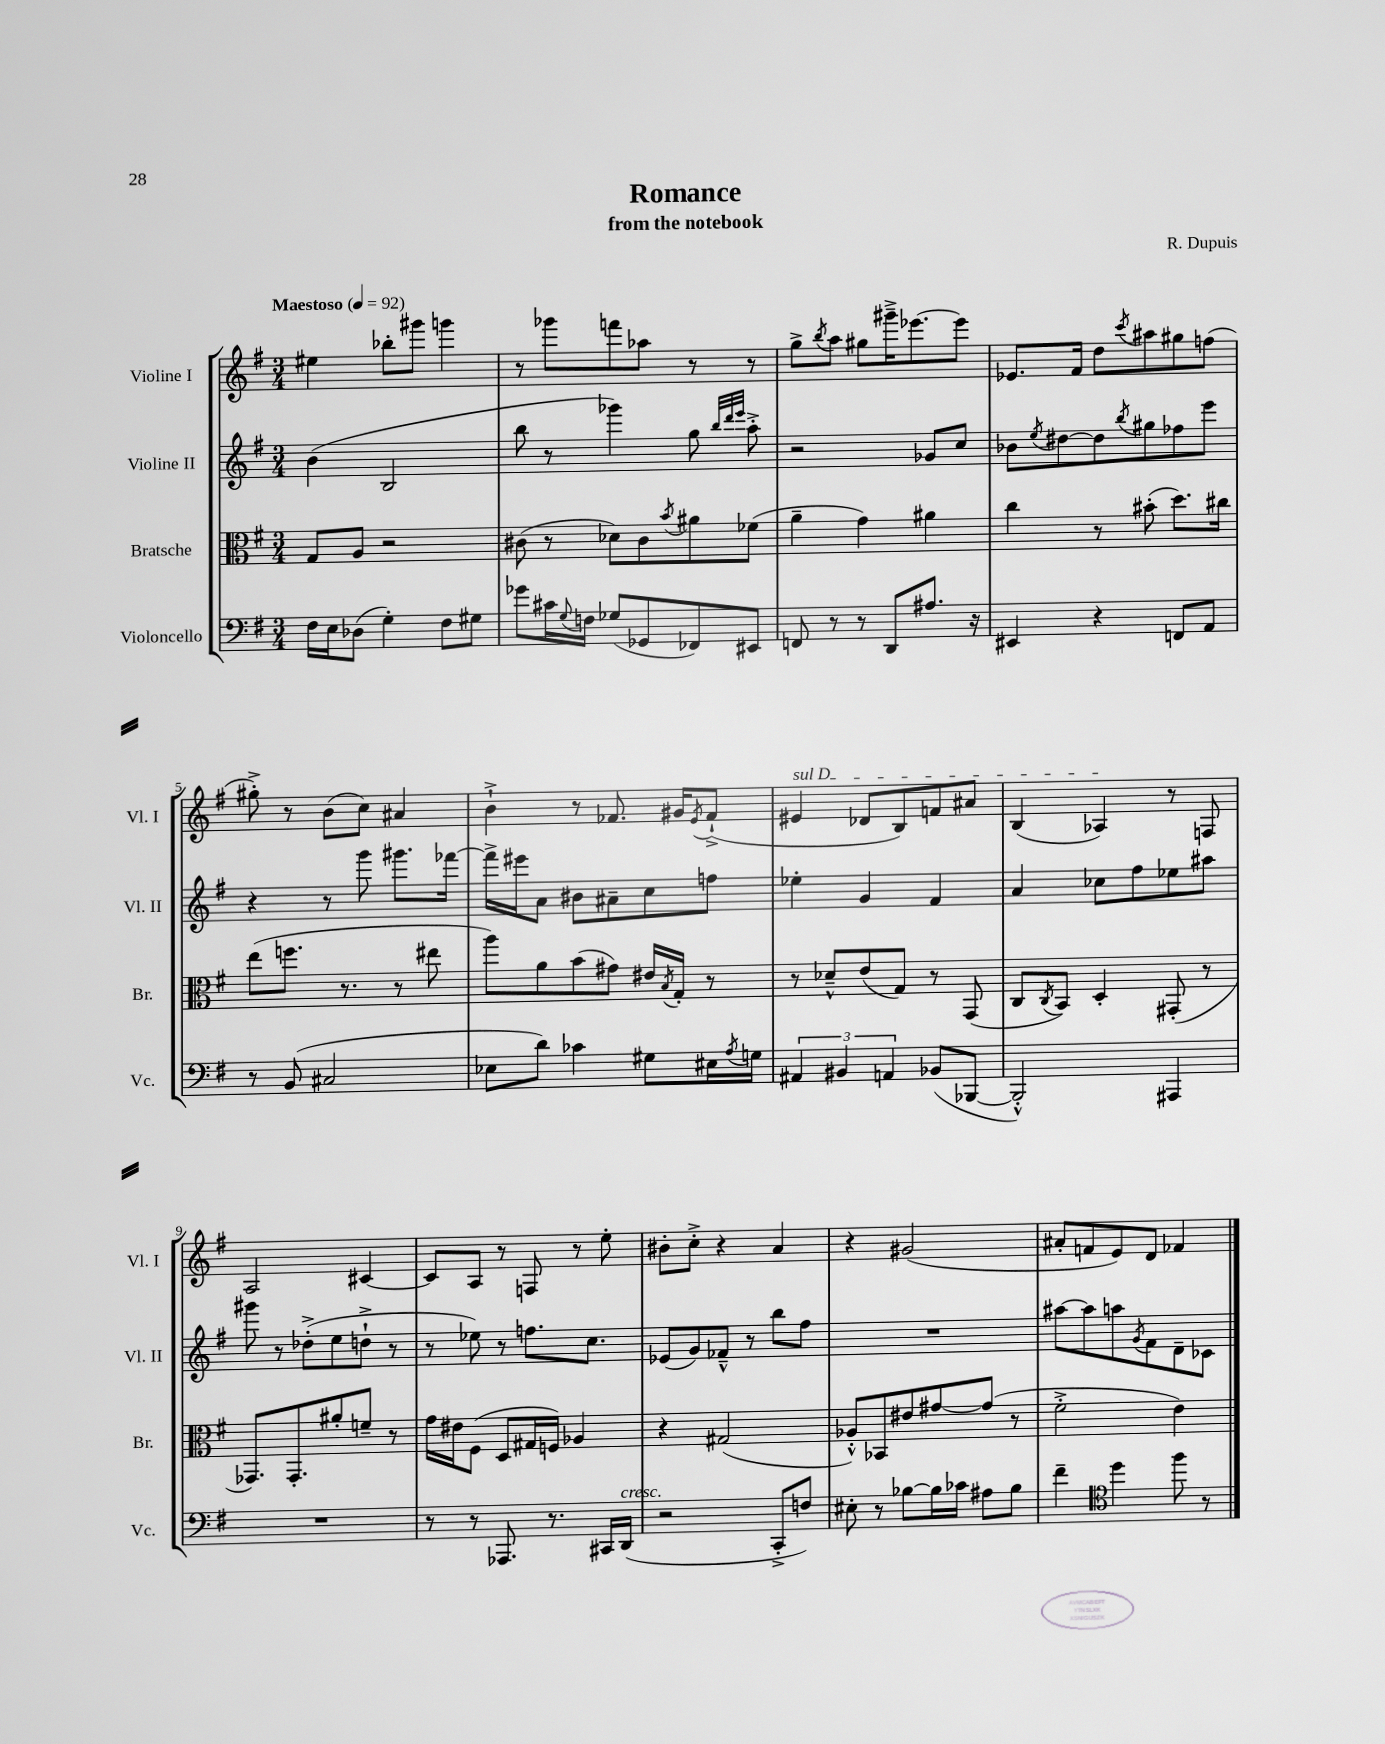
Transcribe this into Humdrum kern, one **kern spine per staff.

**kern	**kern	**kern	**kern
*part4	*part3	*part2	*part1
*staff4	*staff3	*staff2	*staff1
*I"Violoncello	*I"Bratsche	*I"Violine II	*I"Violine I
*I'Vc.	*I'Br.	*I'Vl. II	*I'Vl. I
*clefF4	*clefC3	*clefG2	*clefG2
*k[f#]	*k[f#]	*k[f#]	*k[f#]
*M3/4	*M3/4	*M3/4	*M3/4
*MM92	*MM92	*MM92	*MM92
=1	=1	=1	=1
!	!	!	!LO:TX:a:B:t=Maestoso
16F#\LL	8G/L	(4b\	4ee#X\
16E\J	.	.	.
(8D-X\J	8A/J	.	.
4G'\)	2r	2B/	8bb-X'\L
.	.	.	8ggg#X\J
8F#\L	.	.	4gggn\
8G#X\J	.	.	.
=2	=2	=2	=2
8g-X\L	(8c#X\	8bb\	8r
16c#X\L	8r	8r	8ggg-X\L
8qqG/	.	.	.
16Fn\JJ	.	.	.
(8G-X/L	8d-X\L)	4ggg-X\)	8fffn\
8GG-X/	8c#\	.	8aa-X\J
.	8qb/	.	.
8FF-X/)	8a#X\	8gg\	8r
.	.	32qqbb/LLL	.
.	.	32qqddd/	.
.	.	32qqeee/JJJ	.
8EE#X/J	(8f-X\J	8aa'^\	8r
=3	=3	=3	=3
8FFn/	4a~\	2r	8gg^\L
.	.	.	8qbb/
8r	.	.	8aa\J
8r	4g\)	.	8gg#X\L
8DD/L	.	.	16ggg#X~^\K
.	.	.	[8.eee-X\
8.A#X/J	4a#X\	8g-X/L	.
.	.	8cc/J	8eee-\J]
16r	.	.	.
=4	=4	=4	=4
4EE#X/	4cc\	8b-X\L	8.e-X/L
.	.	8qee/	.
.	.	[8dd#X\	.
.	.	.	16f#/Jk
4r	8r	8dd#\]	8dd\L
.	.	8qbb/	8qccc/
.	(8b#X'\	8gg#X\	8aa#X\
8FFn/L	8.dd\L)	8ff-X\	8gg#X\
8AA/J	.	8eee\J	(8ffn\J
.	16cc#X\Jk	.	.
!!LO:LB:g=z
=5	=5	=5	=5
8r	(8ee\L	4r	8gg#X'^\)
(8BB/	8.ffn\J	.	8r
2C#X/	.	8r	(8b\L
.	8.r	.	.
.	.	8ggg\	8cc\J)
.	8r	8.ggg#X\L	4a#X/
.	8ee#X\	.	.
.	.	[16fff-X\Jk	.
=6	=6	=6	=6
8E-X\L	8aa\L)	16fff-^\LL]	4b`^\
.	.	16eee#X\J	.
8d\J)	8a\	8a\J	.
4c-X\	(8b\	8b#X\L	8r
.	8g#X\J)	8a#X~\	8.f-X/
8G#X\L	16e#X/LL	8cc\	.
.	8qB/	.	.
.	16G'/JJ	.	16g#X/KL
.	.	.	8qe/
16E#X\L	8r	8ffn\J	(8f-`^/J
8qA/	.	.	.
16Gn\JJ	.	.	.
=7	=7	=7	=7
!	!	!	!LO:TX:a:i:t=sul D
6AA#X/	8r	4ee-X'\	4e#X/
.	8d-X~^^/L	.	.
6BB#X/	.	.	.
.	(8e/	4g/	8d-X/L
6AAn/	.	.	.
.	8G/J)	.	8B/)
(8BB-X/L	8r	4f#/	8fn/
[8BBB-X/J	(8GG/	.	8a#X/J
=8	=8	=8	=8
2BBB-'^^/])	8C/L	4a/	(4B/
.	8qC/	.	.
.	8BB/J)	.	.
.	4D'/	8cc-X\L	4A-X/)
.	.	8ff#\	.
4AAA#X/	(8GG#X'/	8ee-X\	8r
.	8r	8aa#X\J	8Fn/
!!LO:LB:g=z
=9	=9	=9	=9
2.r	8.GG-X/L)	8ggg#X\	2A/
.	.	8r	.
.	8.GG-'/	.	.
.	.	(8dd-X'^\L	.
.	8a#X'/	8ee\	.
.	8fn~/J	8ddn`^\J	[4c#X/
.	8r	8r	.
=10	=10	=10	=10
8r	16g\LL	8r	8c#/L]
.	16e#X\J	.	.
8r	(8F#\J	8ee-X\)	8A/J
8.AAA-X/	8D/L	8r	8r
.	16G#X/L	8.ffn\L	8Fn/
8.r	16Fn/JJ)	.	.
.	4A-X/	.	8r
.	.	8.cc\J	.
16CC#X/LL	.	.	8ee'\
!LO:TX:a:i:t=cresc.	!	!	!
(16DD/JJ	.	.	.
=11	=11	=11	=11
2r	4r	(8e-X/L	8b#X'\L
.	.	8g/)	8cc'^\J
.	(2G#X/	8f-X~^^/J	4r
.	.	8r	.
8CC'^/L	.	8bb\L	4a/
8Fn/J)	.	8ff#\J	.
=12	=12	=12	=12
8E#X'\	8A-X'^^/L)	2.r	4r
8r	8BB-X/	.	.
[8B-X\L	8e#X/	.	(2g#X/
16B-\L]	[8g#X/	.	.
16c-X\JJ	.	.	.
8A#X\L	(8g#/J]	.	.
8B-\J	8r	.	.
=13	=13	=13	=13
4f#~\	2f#'^\	[8aa#X\L	8a#X'/L
.	.	8aa#\]	8fn/
*clefC4	*	*	*
4dd\	.	8aan\	8e/)
.	.	8qg/	.
.	.	8f#\	8d/J
8ff#\	4e\)	8d~\	4f-X/
8r	.	8c-X\J	.
==	==	==	==
*-	*-	*-	*-
